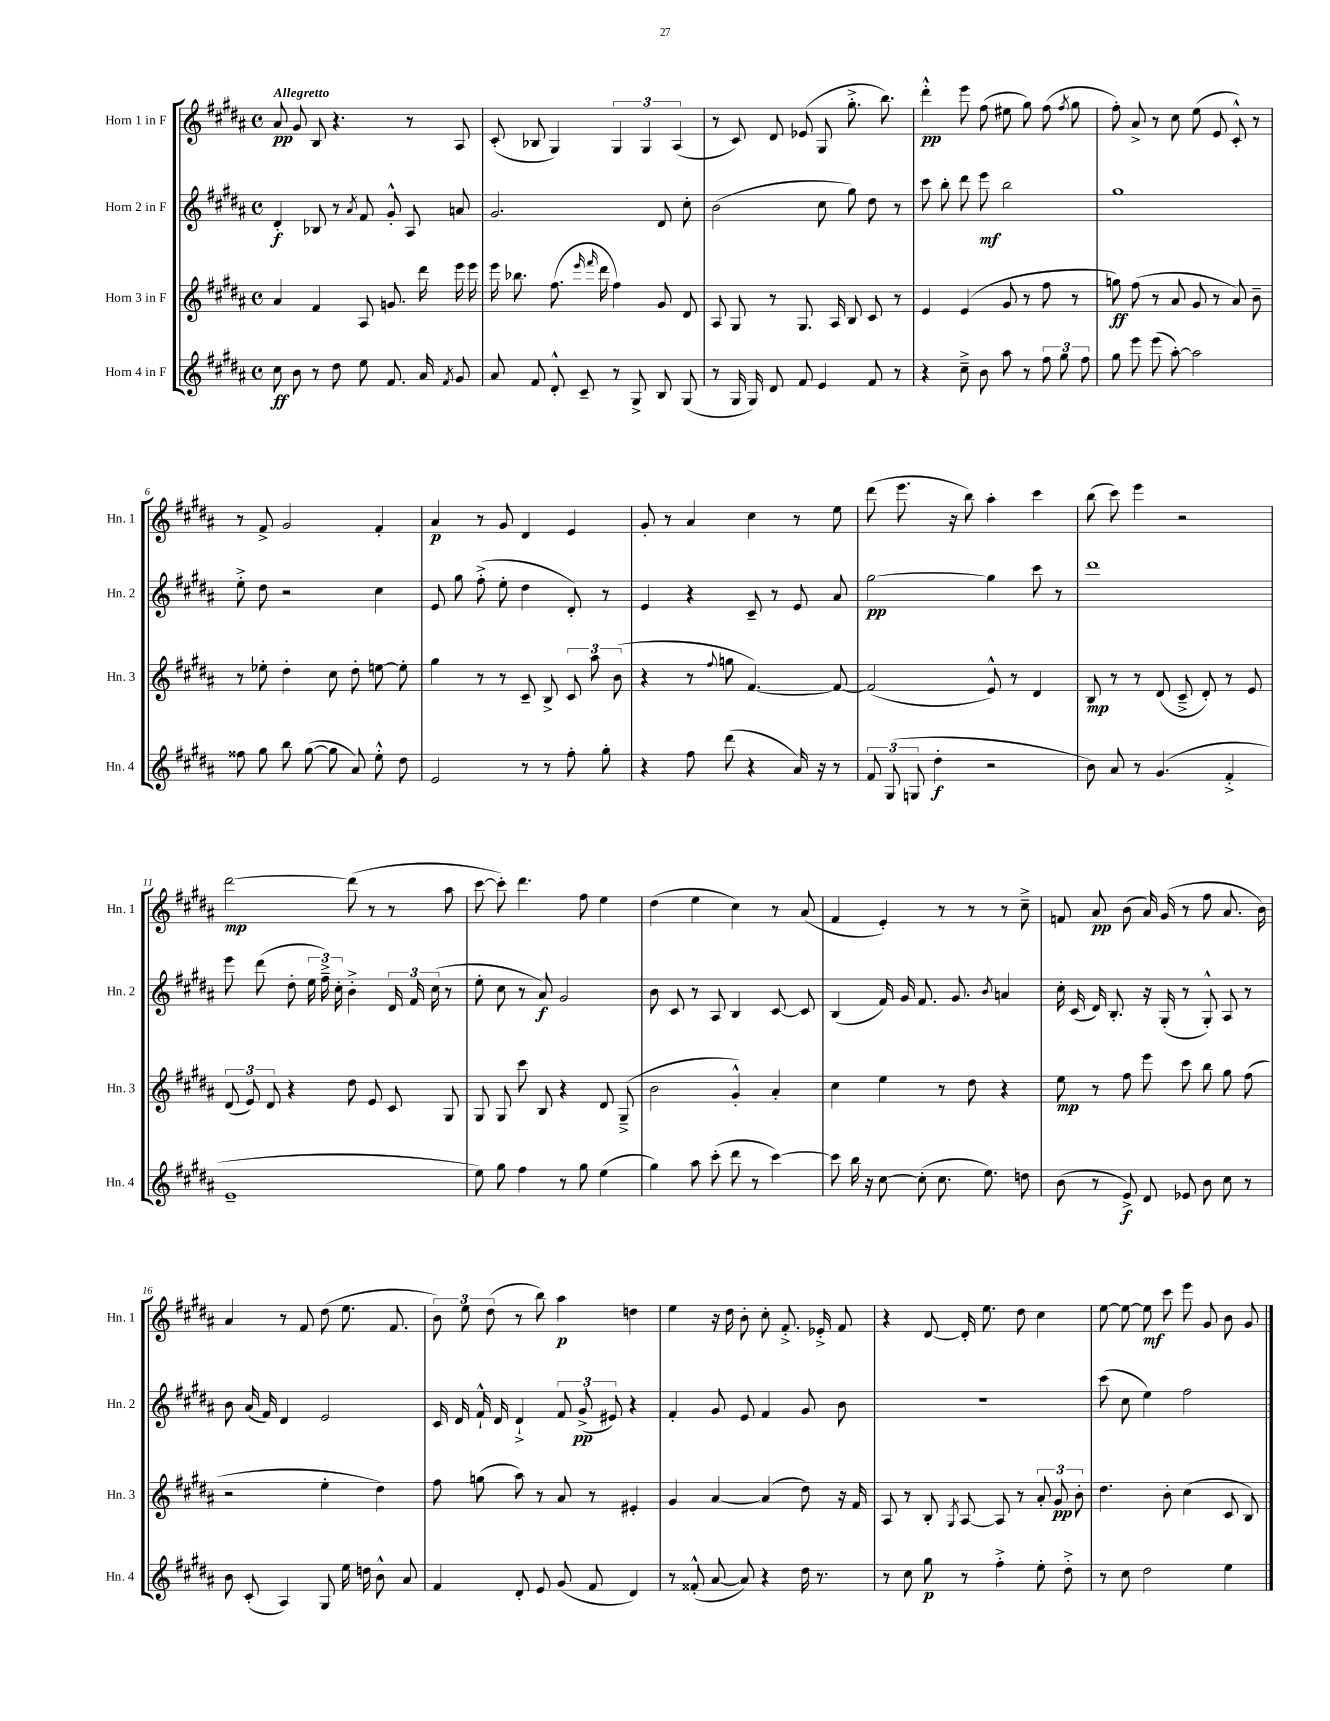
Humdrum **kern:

**kern	**kern	**kern	**kern
*staff4	*staff3	*staff2	*staff1
*clefG2	*clefG2	*clefG2	*clefG2
*k[f#c#g#d#a#]	*k[f#c#g#d#a#]	*k[f#c#g#d#a#]	*k[f#c#g#d#a#]
*M4/4	*M4/4	*M4/4	*M4/4
*met(c)	*met(c)	*met(c)	*met(c)
8cc#\	4a#/	4d#'/	8a#/
8b\	.	.	8g#/
8r	4f#/	8B-/	8B/
8dd#\	.	8r	4.r
.	.	8qa#/	.
8ee\	8A#/	8f#/	.
8.f#/	8.g/	8g#'^^/	.
.	.	8A#/	8r
16a#/	16ddd#\	.	.
8qf#/	.	.	.
8g#/	16eee\	8a/	8A#/
.	16eee\	.	.
=	=	=	=
8a#/	16eee\	2.g#/	(8c#'/
.	8.bb-\	.	.
8f#/	.	.	8B-/
8d#'^^/	(8.ff#\	.	4G#/)
8c#~/	.	.	.
.	16qqeee/	.	.
.	16qqfff#/	.	.
.	16ddd#\	.	.
8r	4ff#\)	.	6G#/
8G#^/	.	.	.
.	.	.	6G#/
8B/	8g#/	8d#/	.
.	.	.	(6A#/
(8G#/	8d#/	8cc#'\	.
=	=	=	=
8r	8A#/	(2b\	8r
16G#/	8G#/	.	8c#/)
16G#/)	.	.	.
8d#/	8r	.	8d#/
8f#/	8.G#/	.	(8e-/
4e/	.	8cc#\	8G#/
.	16A#/	.	.
.	8B/	8gg#\)	8.gg#'^\
8f#/	8c#/	8dd#\	.
.	.	.	8.bb\)
8r	8r	8r	.
=	=	=	=
4r	4e/	8ccc#\	4ddd#'^^\
.	.	8bb'\	.
8cc#~^\	(4e/	8ddd#\	8eee\
8b\	.	8eee\	(8ff#\
8aa#\	8g#/	2bb\	8ee#\
8r	8r	.	8gg#\)
12ff#\	8ff#\	.	(8ff#\
12gg#\	.	.	.
.	.	.	8qff#/
.	8r	.	8gg#\
12ff#\	.	.	.
=	=	=	=
8gg#\	8gg\)	1gg#	8ff#'\)
8eee\	(8ff#\	.	8a#^/
(8eee\	8r	.	8r
[8aa#'\)	8a#/	.	8cc#\
2aa#\]	8g#/	.	(8ee\
.	8r	.	8e/
.	8a#/)	.	8c#'^^/)
.	8b~\	.	8r
=	=	=	=
8ff##\	8r	8ee'^\	8r
8gg#\	8ee-'\	8dd#\	8f#^/
8bb\	4dd#'\	2r	2g#/
([8gg#\	.	.	.
8gg#\]	8cc#\	.	.
8a#/)	8dd#'\	.	.
8ee'^^\	[8ee\	4cc#\	4f#'/
8dd#\	8ee'\]	.	.
=	=	=	=
2e/	4gg#\	8e/	4a#/
.	.	8gg#\	.
.	8r	(8ff#'^\	8r
.	8r	8ee'\	8g#/
8r	8c#~/	4dd#\	4d#/
8r	8B^/	.	.
8ff#'\	12c#/	8d#'/)	4e/
.	12aa#\	.	.
8gg#'\	.	8r	.
.	(12b\	.	.
=	=	=	=
4r	4r	4e/	8g#'/
.	.	.	8r
8ff#\	8r	4r	4a#/
.	8qqff#/	.	.
(8ddd#\	8gg\	.	.
4r	[4.f#/)	8c#~/	4cc#\
.	.	8r	.
16a#/)	.	8e/	8r
16r	.	.	.
8r	8f#/_	8a#/	8ee\
=	=	=	=
12f#/	(2f#/]	[2gg#\	(8ddd#\
(12G#/	.	.	.
.	.	.	8.eee\
12G/	.	.	.
4dd#'\	.	.	.
.	.	.	16r
.	.	.	8bb\)
2r	8e^^/)	4gg#\]	4aa#'\
.	8r	.	.
.	4d#/	8ccc#\	4ccc#\
.	.	8r	.
=	=	=	=
8b\)	8B/	1ddd#	(8bb\
8a#/	8r	.	8ccc#\)
8r	8r	.	4eee\
(4.g#/	(8d#/	.	.
.	8c#~^/	.	2r
.	8d#'/)	.	.
4f#'^/	8r	.	.
.	8e/	.	.
=	=	=	=
1e~	(12d#/	8eee\	[2ddd#\
.	12e/)	.	.
.	.	(8ddd#\	.
.	12d#/	.	.
.	4r	8dd#'\	.
.	.	24ee\	.
.	.	24ff#~^\)	.
.	.	24cc#'\	.
.	8dd#\	4b'^\	(8ddd#\]
.	8e/	.	8r
.	8c#/	24d#/	8r
.	.	24f#/	.
.	.	(24cc#\	.
.	8G#/	8r	8aa#\
=	=	=	=
8ee\)	8G#/	8ee'\	[8ccc#\
8gg#\	8G#/	8cc#\	8ccc#'\])
4ff#\	8ccc#\	8r	4.ddd#\
.	8B/	8a#/)	.
8r	4r	2g#/	.
8gg#\	.	.	8ff#\
(4ee\	8d#/	.	4ee\
.	(8G#~^/	.	.
=	=	=	=
4gg#\)	2b\	8b\	(4dd#\
.	.	8c#/	.
8aa#\	.	8r	4ee\
(8ccc#'\	.	8A#/	.
8ddd#\	4g#'^^/)	4B/	4cc#\)
8r	.	.	.
[4ccc#\)	4a#'/	[8c#/	8r
.	.	8c#/]	(8a#/
=	=	=	=
8ccc#\]	4cc#\	(4B/	4f#/
16bb\	.	.	.
16r	.	.	.
[8cc#\	4ee\	16f#/)	4e'/)
.	.	16g#/	.
(8cc#'\]	.	8.f#/	.
8.cc#\	8r	.	8r
.	.	8.g#/	.
.	8dd#\	.	8r
8.ee\)	.	.	.
.	.	8qb/	.
.	4r	4a/	8r
8dd\	.	.	8cc#~^\
=	=	=	=
(8b\	8ee\	16cc#'\	8f/
.	.	(16c#/	.
8r	8r	16d#/)	8a#/
.	.	8.B'/	.
8e^/)	8ff#\	.	(8b\
8d#/	8eee\	16r	16a#/)
.	.	(16G#'/	(16g#/
8e-/	8ccc#\	8r	8r
8b\	8bb\	8G#'^^/)	8ff#\
8cc#\	8gg#\	8A#/	8.a#/
8r	(8ff#\	8r	.
.	.	.	16b\)
=	=	=	=
8b\	2r	8b\	4a#/
(8c#'/	.	(16a#/	.
.	.	16f#/)	.
4A#/)	.	4d#/	8r
.	.	.	8f#/
8G#/	4ee'\	2e/	(8dd#\
16ee\	.	.	8.ee\
16dd\	.	.	.
8b^^\	4dd#\)	.	.
.	.	.	8.f#/
8a#/	.	.	.
=	=	=	=
4f#/	8ff#\	16c#/	12b\)
.	.	16d#/	.
.	.	.	12ee\
.	(8gg\	16f#`^^/	.
.	.	.	(12dd#\
.	.	16d#/	.
8d#'/	8aa#\)	4d#`^/	8r
8e/	8r	.	8bb\)
(8g#/	8a#/	12f#/	4aa#\
.	.	(12g#^/	.
8f#/	8r	.	.
.	.	12e#/)	.
4d#/)	4e#'/	4r	4dd\
=	=	=	=
8r	4g#/	4f#'/	4ee\
(8f##'^^/	.	.	.
[8a#/	[4a#/	8g#/	16r
.	.	.	16dd#\
8a#/])	.	8e/	8b'\
4r	(4a#/]	4f#/	8cc#'\
.	.	.	8.f#'^/
16dd#\	8dd#\)	8g#/	.
8.r	.	.	16e-'^/
.	16r	8b\	8f#/
.	16f#/	.	.
=	=	=	=
8r	8A#/	1r	4r
8cc#\	8r	.	.
8gg#\	8B'/	.	[8d#/
.	8qG#/	.	.
8r	[8A#/	.	16d#'/]
.	.	.	8.ee\
4ff#'^\	8A#/]	.	.
.	8r	.	8dd#\
8ee'\	12a#'/	.	4cc#\
.	12g#/	.	.
8dd#'^\	.	.	.
.	12b'\	.	.
=	=	=	=
8r	4.dd#\	(8ccc#\	[8ee\
8cc#\	.	8cc#\	8ee\_
2dd#\	.	4ee\)	8ee\]
.	8b'\	.	8ccc#\
.	(4cc#\	2ff#\	8eee\
.	.	.	8g#/
4ee\	8c#/	.	8b\
.	8B/)	.	8g#/
==	==	==	==
*-	*-	*-	*-
